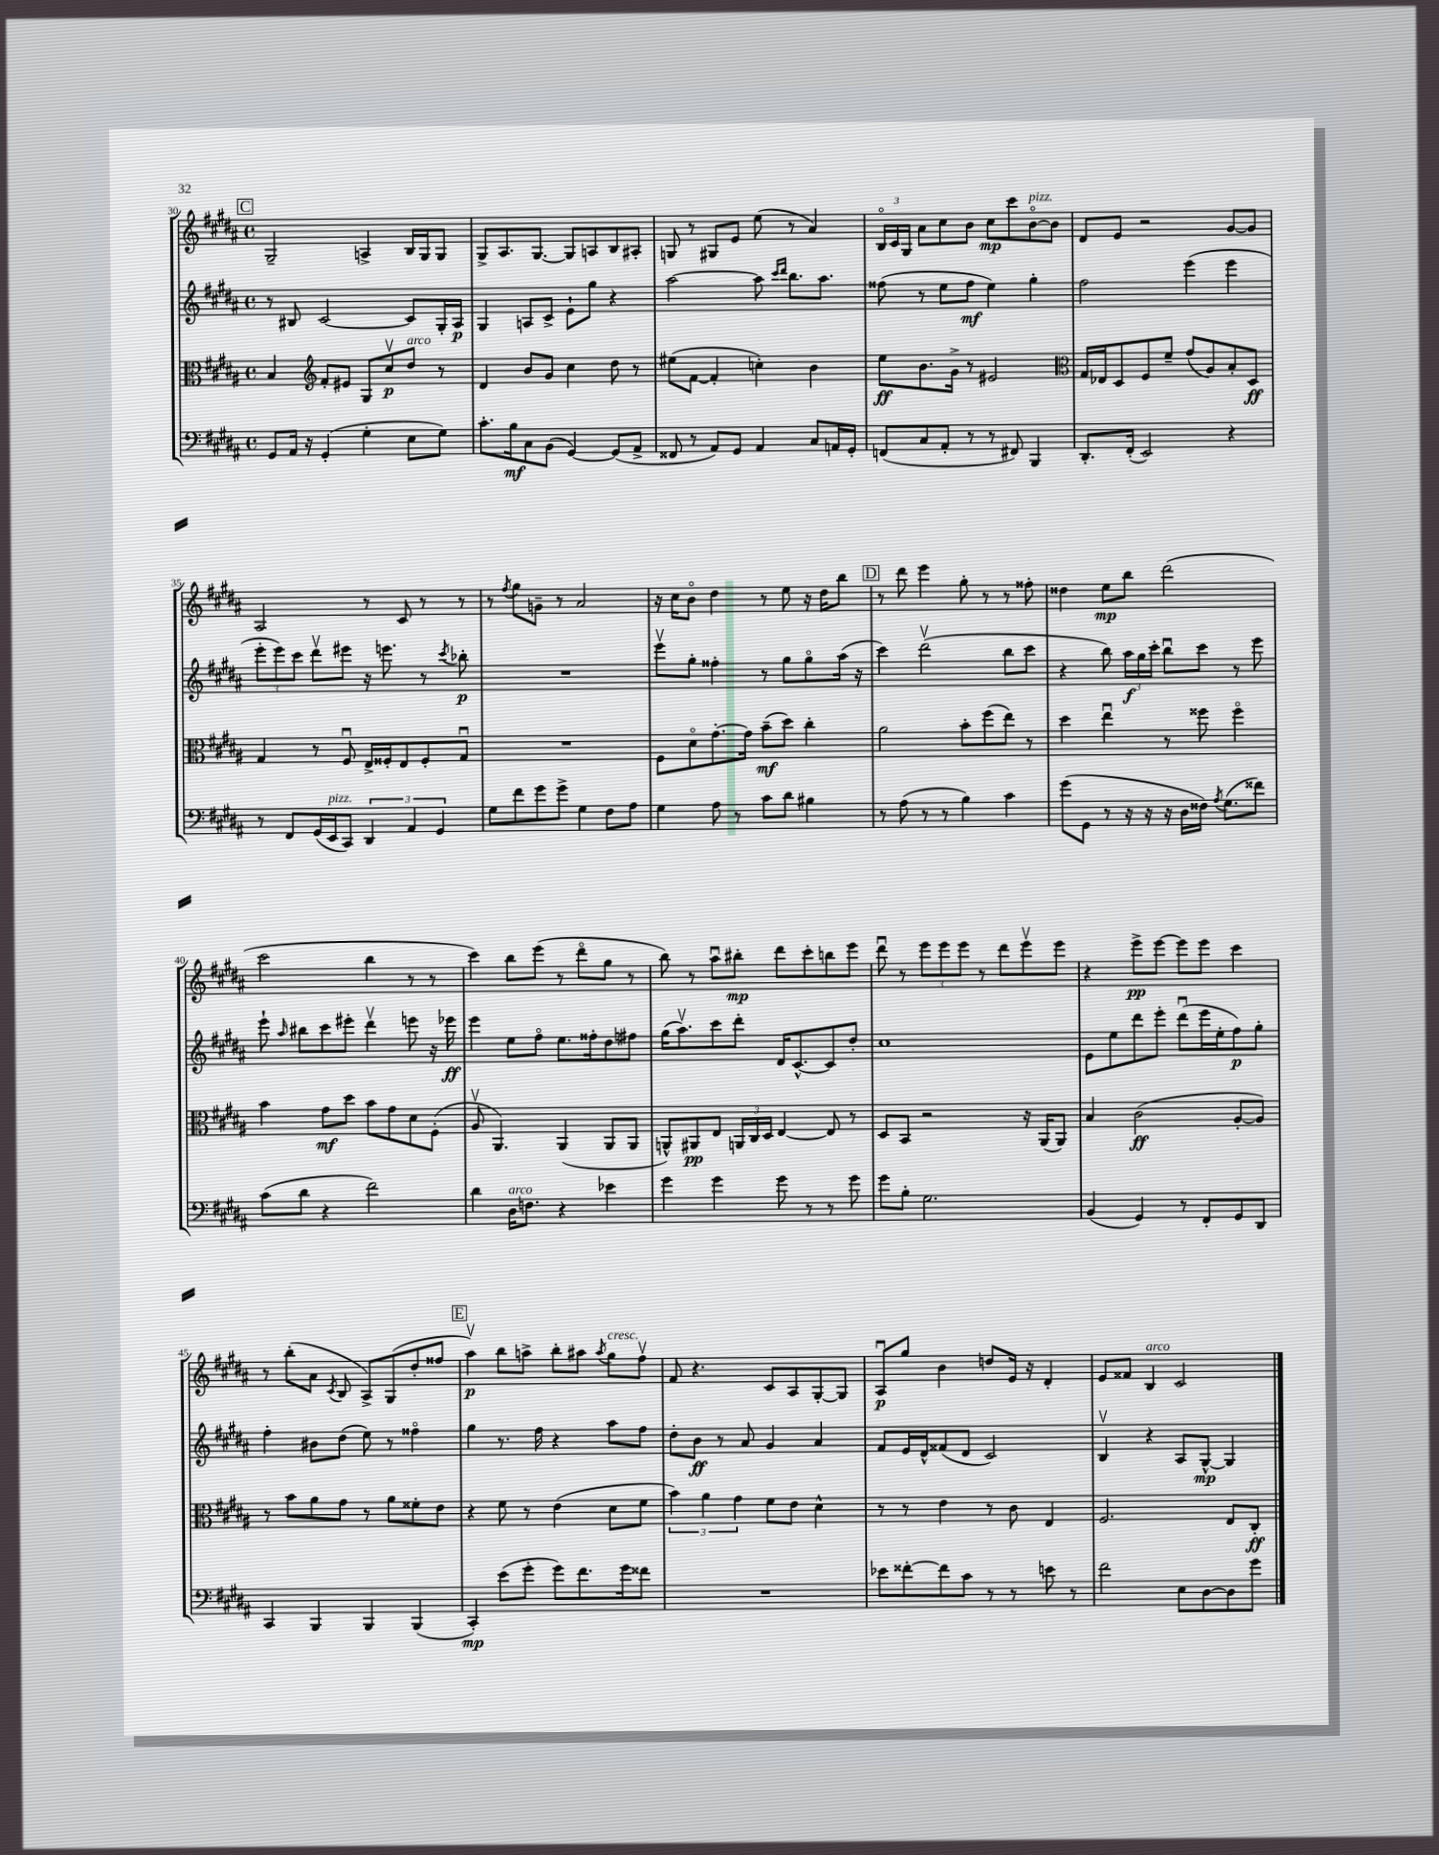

**kern	**kern	**kern	**kern
*staff4	*staff3	*staff2	*staff1
*clefF4	*clefC3	*clefG2	*clefG2
*k[f#c#g#d#a#]	*k[f#c#g#d#a#]	*k[f#c#g#d#a#]	*k[f#c#g#d#a#]
*M4/4	*M4/4	*M4/4	*M4/4
*met(c)	*met(c)	*met(c)	*met(c)
8GG#	4B	8r	2G#~
16AA#	.	8B#	.
16r	.	.	.
*	*clefG2	*	*
(4GG#'	8f#'	[2c#	.
.	8e#	.	.
4G#'	8G#	.	4A^
.	8cc#v	.	.
8E	8dd#	8c#]	16B
.	.	.	16G#
8G#)	8r	16G#'	8G#
.	.	16A#	.
=	=	=	=
8.c#'	4d#	4G#	8G#^
.	.	.	8.A#
16B	.	.	.
8C#	8b	8A	.
.	.	.	[8.G#
(8BB	8g#	8c#^	.
[4GG#)	4cc#	8e`	8G#]
.	.	8gg#	8A
(8GG#]	8dd#	4r	8B
8AA#^	8r	.	8A#'
=	=	=	=
8FF##	(8ee#	[2aa#	8G
8r	[8f#	.	8r
8AA#)	4f#']	.	8G#
8GG#	.	.	8e
4AA#	4cc')	8aa#]	(8ee
.	.	16qqccc#	.
.	.	16qqddd#	.
.	.	8.bb	8r
8C#	4b	.	4a#)
.	.	8.aa#	.
16AA	.	.	.
16GG#'	.	.	.
=	=	=	=
(8FF	8ee	(8ff##	24Bo
.	.	.	24c#
.	.	.	24G#
8C#	8.b	8r	8a#
8AA#'	.	8ee	8cc#
.	16g#^	.	.
8r	8r	8ff##	8b
8r	2e#	4ee)	8cc#
8FF#)	.	.	8ccc#
4BBB	.	4gg#'	[8bo
.	.	.	8b]
=	=	=	=
*	*clefC3	*	*
8.DD#'	16G#	2ff#	8d#
.	16E-	.	.
.	8D#	.	8e
(16FF#'	.	.	.
2EE)	8F#	.	2r
.	8f#~	.	.
.	(8g#	(4eee	.
.	8A#)	.	.
4r	8B'	4eee	[8g#
.	8D#	.	8g#]
=	=	=	=
8r	4G#	12eee'	2A#
.	.	12eee)	.
8FF#	.	.	.
.	.	12ccc#	.
(16GG#	8r	8ddd#v	.
16EE	.	.	.
8CC#)	8F#u	8eee#	.
6DD#	16E^	16r	8r
.	16F##'	8.eee	.
.	8E	.	8c#
6AA#	.	.	.
.	8F##'	8r	8r
6GG#	.	.	.
.	.	8qccc#	.
.	8G#u	8bb-'	8r
=	=	=	=
8G#	1r	1r	8r
.	.	.	8qff#
8f#	.	.	8gg#
8g#	.	.	8g~
8g#^	.	.	8r
4G#	.	.	2a#
8F#	.	.	.
8A#	.	.	.
=	=	=	=
4G#	8F#	8eeev	16r
.	.	.	16cc#
.	8d#o	8gg#'	8bo
8A#	[8.g#'	4ff##'	4dd#
8r	.	.	.
.	16g#]	.	.
8c#	(8b~	8r	8r
8d#	8dd#)	8gg#	8ee
4B#	4cc#'	8gg#o	16r
.	.	.	16dd#
.	.	(16aa#	8bb
.	.	16r	.
=	=	=	=
8r	2a#	4ccc#)	8r
(8A#	.	.	8ddd#
8r	.	(2ddd#v	4eee
8r	.	.	.
4B)	8b'	.	8gg#'
.	(8ff#	.	8r
4c#	8ee)	8bb	8r
.	8r	8ccc#	8ff##'
=	=	=	=
(8g#	4dd#	4r	4dd##
8GG#	.	.	.
8r	4eeu	8bb)	8ee
16r	.	24aa#	8bb
.	.	24gg#	.
16r	.	.	.
.	.	24ccc#'	.
16r	8r	8bbu	(2ddd#
16D#	.	.	.
16F##)	8ff##	8ccc#	.
8qA#	.	.	.
(8.G#	.	.	.
.	4ff##o	8r	.
8f##)	.	8eee	.
=	=	=	=
(8c#	4b	8eee`	2ccc#
.	.	16qqaa#	.
8d#	.	8bb#	.
4r	8g#	8ccc#	.
.	8dd#	8eee#'	.
2f#)	8b	4ddd#v	4bb
.	8g#	.	.
.	8d#	8eee	8r
.	(8F#'	16r	8r
.	.	16eee-	.
=	=	=	=
4d#	8A#v	4eee	4ccc#)
.	4.AA#)	.	.
16D#	.	8ee	8bb
8.F	.	.	.
.	.	8ff#o	(8eee
4r	(4AA#	8.ee	8r
.	.	.	8ddd#o
.	.	16ff##'	.
4e-	8AA#	8dd#	8gg#
.	8AA#	8ff#	8r
=	=	=	=
4g#	8AA^^)	(16gg#	8bb)
.	.	8.aa#v)	.
.	8AA#	.	8r
4g#	8E	8ccc#	8aa#u
.	24AA	8ddd#'	8bb#'
.	24C#	.	.
.	24D#	.	.
8g#	[4E	16d#	8ddd#
.	.	[8.c#^^	.
8r	.	.	8ccc#'
8r	8E]	8c#]	8bb
8g#	8r	8dd#'	8eee
=	=	=	=
8g#	8D#	1cc#	8ddd#u
8B'	8BB	.	8r
2.G#	2r	.	12eee
.	.	.	12eee
.	.	.	12eee
.	.	.	8r
.	.	.	8ddd#
.	16r	.	8eeev
.	(16AA#	.	.
.	8AA#)	.	8eee
=	=	=	=
(4BB	4B	8e	4r
.	.	8ee	.
4GG#)	(2c#	8ddd#	8eee^
.	.	8eee'	[8eee
8r	.	(8ddd#u	8eee]
8FF#'	.	16eee	8eee
.	.	16ee'	.
8GG#	[8A#'	8ff#)	4ccc#
8DD#	8A#])	8gg#'	.
=	=	=	=
4CC#	8r	4ff#'	8r
.	8b	.	(8bb'
4BBB	8a#	8b#	8a#
.	.	.	8qc#
.	8g#	(8dd#	8B
4BBB	8r	8ee)	8A#^)
.	8a#	8r	(8G#
(4BBB	8f##'	4ff##o	8dd#'
.	8e	.	8ff##
=	=	=	=
4CC#')	4r	4gg#	4aa#v)
(8e	8f#	8.r	8bb
8g#'	8r	.	8aa^
.	.	16ff#	.
8g#)	(4e	4r	8bb'
8.f#	.	.	8aa#
.	.	.	8qaa#
.	8d#	8aa#	8gg#
16g#	.	.	.
8f##	8f#	8ff#	8ff#v
=	=	=	=
1r	6b)	8dd#'	8f#
.	.	8b	4.r
.	6a#	.	.
.	.	8r	.
.	6g#	.	.
.	.	8a#	.
.	8f#	4g#	8c#
.	8e	.	8A#
.	4d#^^	4a#	[8G#'
.	.	.	8G#]
=	=	=	=
8e-	8r	8f#	8A#u
[8f##'	8r	16e	8gg#
.	.	16d#^^	.
8f##]	4e	(8f##	4b
8c#	.	8d#	.
8r	8r	2c#)	8dd
8r	8c#	.	16e
.	.	.	16r
8e	4E	.	4d#'
8r	.	.	.
=	=	=	=
2f#	2.F#	4Bv	8e
.	.	.	8f##
.	.	4r	4B
8E	.	8A#	2c#
[8D#	.	[8G#^^	.
8D#]	8E	4G#]	.
8g#	8C#'	.	.
==	==	==	==
*-	*-	*-	*-
